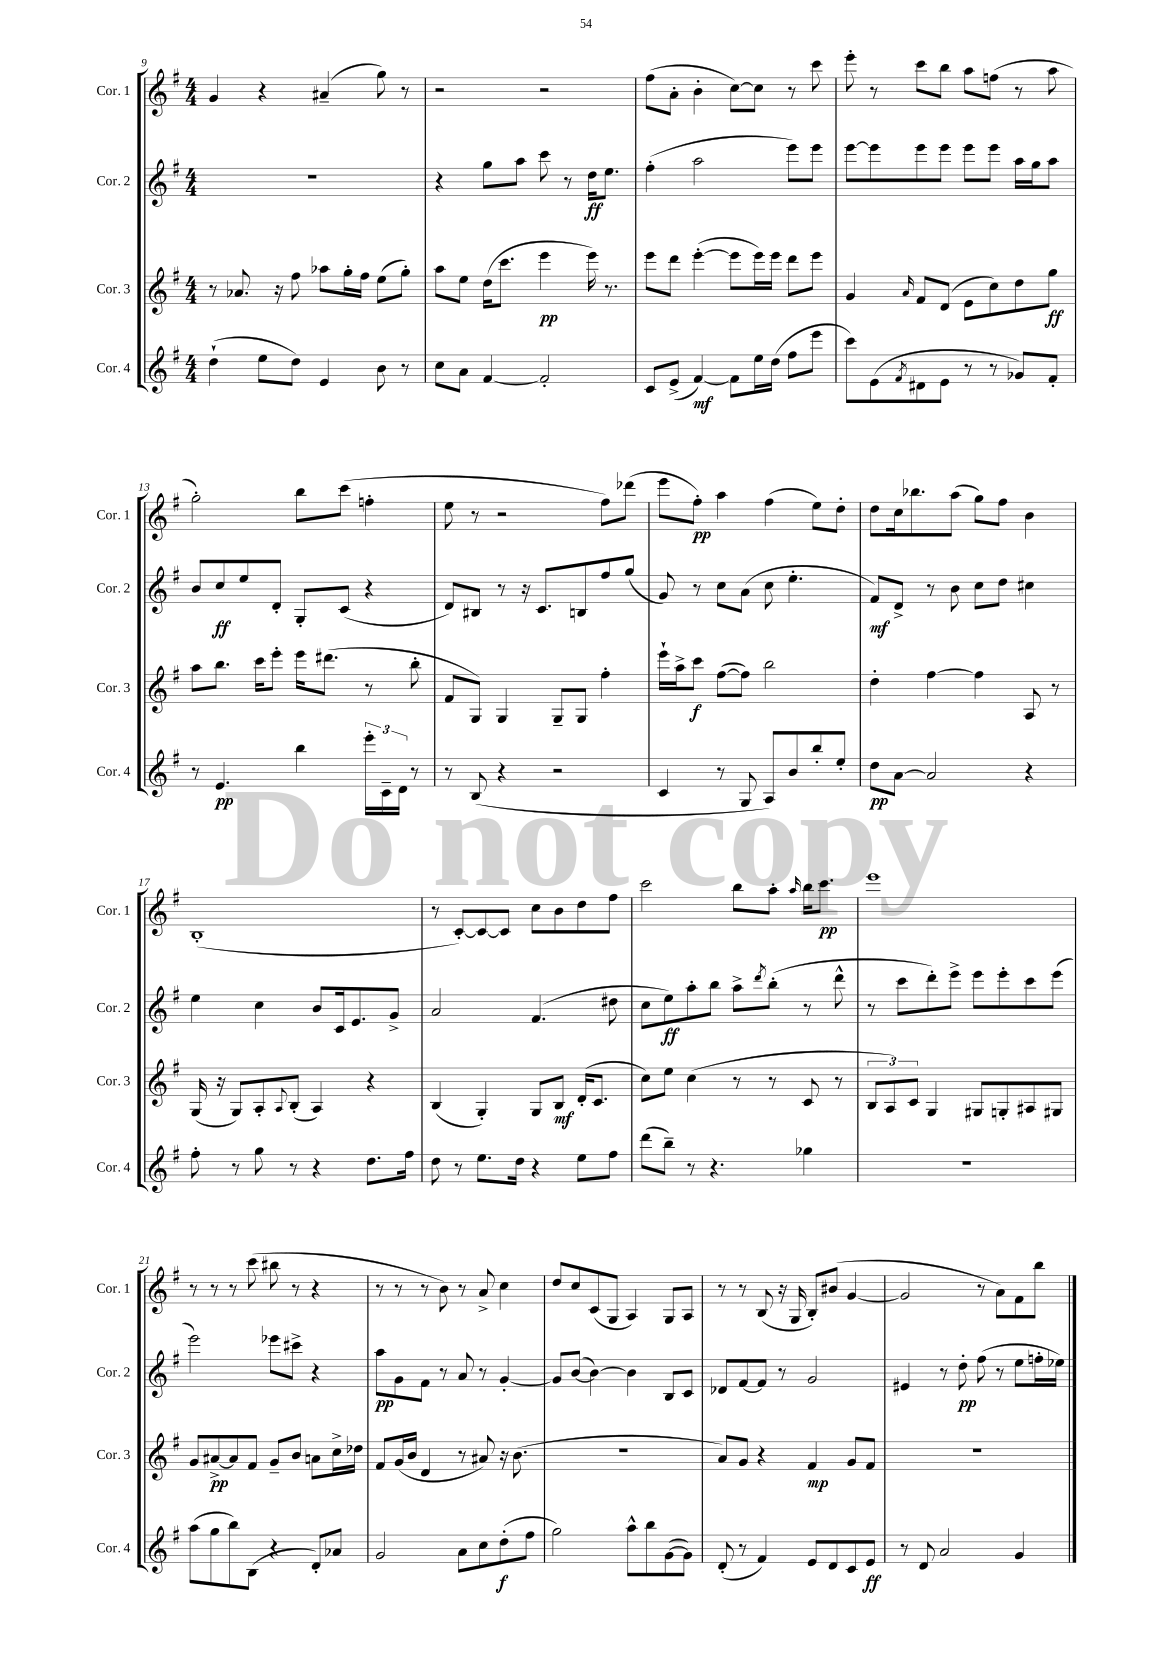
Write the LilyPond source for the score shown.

<<
\new StaffGroup <<
\new Staff = "s0" \with { instrumentName = "Cor. 1" shortInstrumentName = "Cor. 1" } {
    \clef treble \key g \major \numericTimeSignature \time 4/4
    g'4 r4 ais'4--( g''8) r8 |
    r2 r2 |
    fis''8( a'8-. b'4-. c''8~) c''8 r8 c'''8 |
    e'''8-. r8 c'''8 b''8 a''8 f''8( r8 a''8 |
    g''2-.) b''8 c'''8( f''4-. |
    e''8 r8 r2 fis''8) des'''8( |
    e'''8 fis''8-.\pp) a''4 fis''4( e''8) d''8-. |
    d''8 c''16 bes''8. a''8( g''8) fis''8 b'4 |
    b1-.( |
    r8 c'8~-.) c'8~ c'8 c''8 b'8 d''8 fis''8 |
    c'''2 b''8 a''8-. \grace { a''16 } b''16 c'''8.\pp |
    e'''1 |
    r8 r8 r8 c'''8( bis''8 r8 r4 |
    r8 r8 r8 b'8) r8 a'8-> c''4 |
    d''8 c''8 c'8( g8 a4) g8 a8 |
    r8 r8 b8( r16 g16 b8-.) bis'8( g'4~ |
    g'2 r8 a'8) fis'8 b''8 \bar "|." |
}
\new Staff = "s1" \with { instrumentName = "Cor. 2" shortInstrumentName = "Cor. 2" } {
    \clef treble \key g \major \numericTimeSignature \time 4/4
    R1 |
    r4 g''8 a''8 c'''8 r8 d''16\ff e''8. |
    fis''4-.( a''2 e'''8) e'''8 |
    e'''8~ e'''8 e'''8 e'''8 e'''8 e'''8 a''16 g''16 a''8 |
    b'8 c''8\ff e''8 d'8-. g8-. c'8( r4 |
    d'8) bis8 r8 r16 c'8. b8 fis''8 g''8( |
    g'8) r8 c''8 a'8( c''8 e''4.-. |
    fis'8\mf) d'8-> r8 b'8 c''8 d''8 cis''4 |
    e''4 c''4 b'8 c'16 e'8. g'8-> |
    a'2 fis'4.( dis''8 |
    c''8 e''8\ff) a''8-. b''8 a''8-> \acciaccatura { d'''8 } b''8-.( r8 d'''8-^ |
    r8 c'''8 d'''8-.) e'''8-> e'''8 e'''8-. c'''8 e'''8( |
    e'''2) ees'''8 cis'''8-> r4 |
    a''8\pp g'8 fis'8 r8 a'8 r8 g'4~-. |
    g'8 b'8~( b'4~) b'4 b8 c'8 |
    des'8 fis'8~ fis'8 r8 g'2 |
    eis'4 r8 d''8-.\pp fis''8( r8 e''8 f''16-. ees''16) \bar "|." |
}
\new Staff = "s2" \with { instrumentName = "Cor. 3" shortInstrumentName = "Cor. 3" } {
    \clef treble \key g \major \numericTimeSignature \time 4/4
    r8 aes'8. r16 fis''8 aes''8 g''16-. fis''16 e''8( g''8-.) |
    a''8 e''8 d''16( c'''8. e'''4\pp e'''16) r8. |
    e'''8 d'''8 e'''4~-.( e'''8 e'''16) e'''16 d'''8 e'''8 |
    g'4 \grace { a'16 } fis'8 d'8( e'8 c''8) d''8 g''8\ff |
    a''8 b''8. c'''16 e'''8-. e'''16 dis'''8.( r8 b''8-. |
    fis'8 g8) g4 g8-- g8 fis''4-. |
    e'''16-! a''16-> c'''8\f fis''8~( fis''8) b''2 |
    d''4-. fis''4~ fis''4 a8 r8 |
    g16( r16 g8) a8-. \appoggiatura { a8 } b8-.( a4) r4 |
    b4( g4-.) g8 b8\mf d'16-.( c'8. |
    c''8) e''8 c''4( r8 r8 c'8 r8 |
    \tuplet 3/2 { b8 a8) c'8 } g4 gis8 g8-. ais8 gis8 |
    g'8 ais'8~->\pp ais'8 fis'8 g'8-- b'8 a'8 c''16-> des''16 |
    fis'8 g'16( b'16 d'4 r8 ais'8) r16 b'8.( |
    r1 |
    a'8) g'8 r4 fis'4\mp g'8 fis'8 |
    r1 \bar "|." |
}
\new Staff = "s3" \with { instrumentName = "Cor. 4" shortInstrumentName = "Cor. 4" } {
    \clef treble \key g \major \numericTimeSignature \time 4/4
    d''4-!( e''8 d''8) e'4 b'8 r8 |
    c''8 a'8 fis'4~ fis'2-. |
    c'8 e'8->( fis'4~\mf) fis'8 e''16 d''16( fis''8 e'''8 |
    c'''8) e'8( \acciaccatura { fis'8 } dis'8 e'8 r8 r8 ges'8) fis'8-. |
    r8 e'4.\pp b''4 \tuplet 3/2 { e'''16-. c'16-- d'16 } r8 |
    r8 b8( r4 r2 |
    c'4 r8 g8 a8) b'8 b''8-. e''8-. |
    d''8\pp a'8~ a'2 r4 |
    fis''8-. r8 g''8 r8 r4 d''8. fis''16 |
    d''8 r8 e''8. d''16 r4 e''8 fis''8 |
    d'''8( b''8--) r8 r4. ges''4 |
    R1 |
    a''8( g''8 b''8) b8( r4 d'8-.) aes'8 |
    g'2 a'8 c''8 d''8-.\f( fis''8 |
    g''2) a''8-^ b''8 g'8~( g'8) |
    d'8-.( r8 fis'4) e'8 d'8 c'8 e'8\ff |
    r8 d'8 a'2 g'4 \bar "|." |
}
>>
>>
\layout { \context { \Score currentBarNumber = #9 } }
